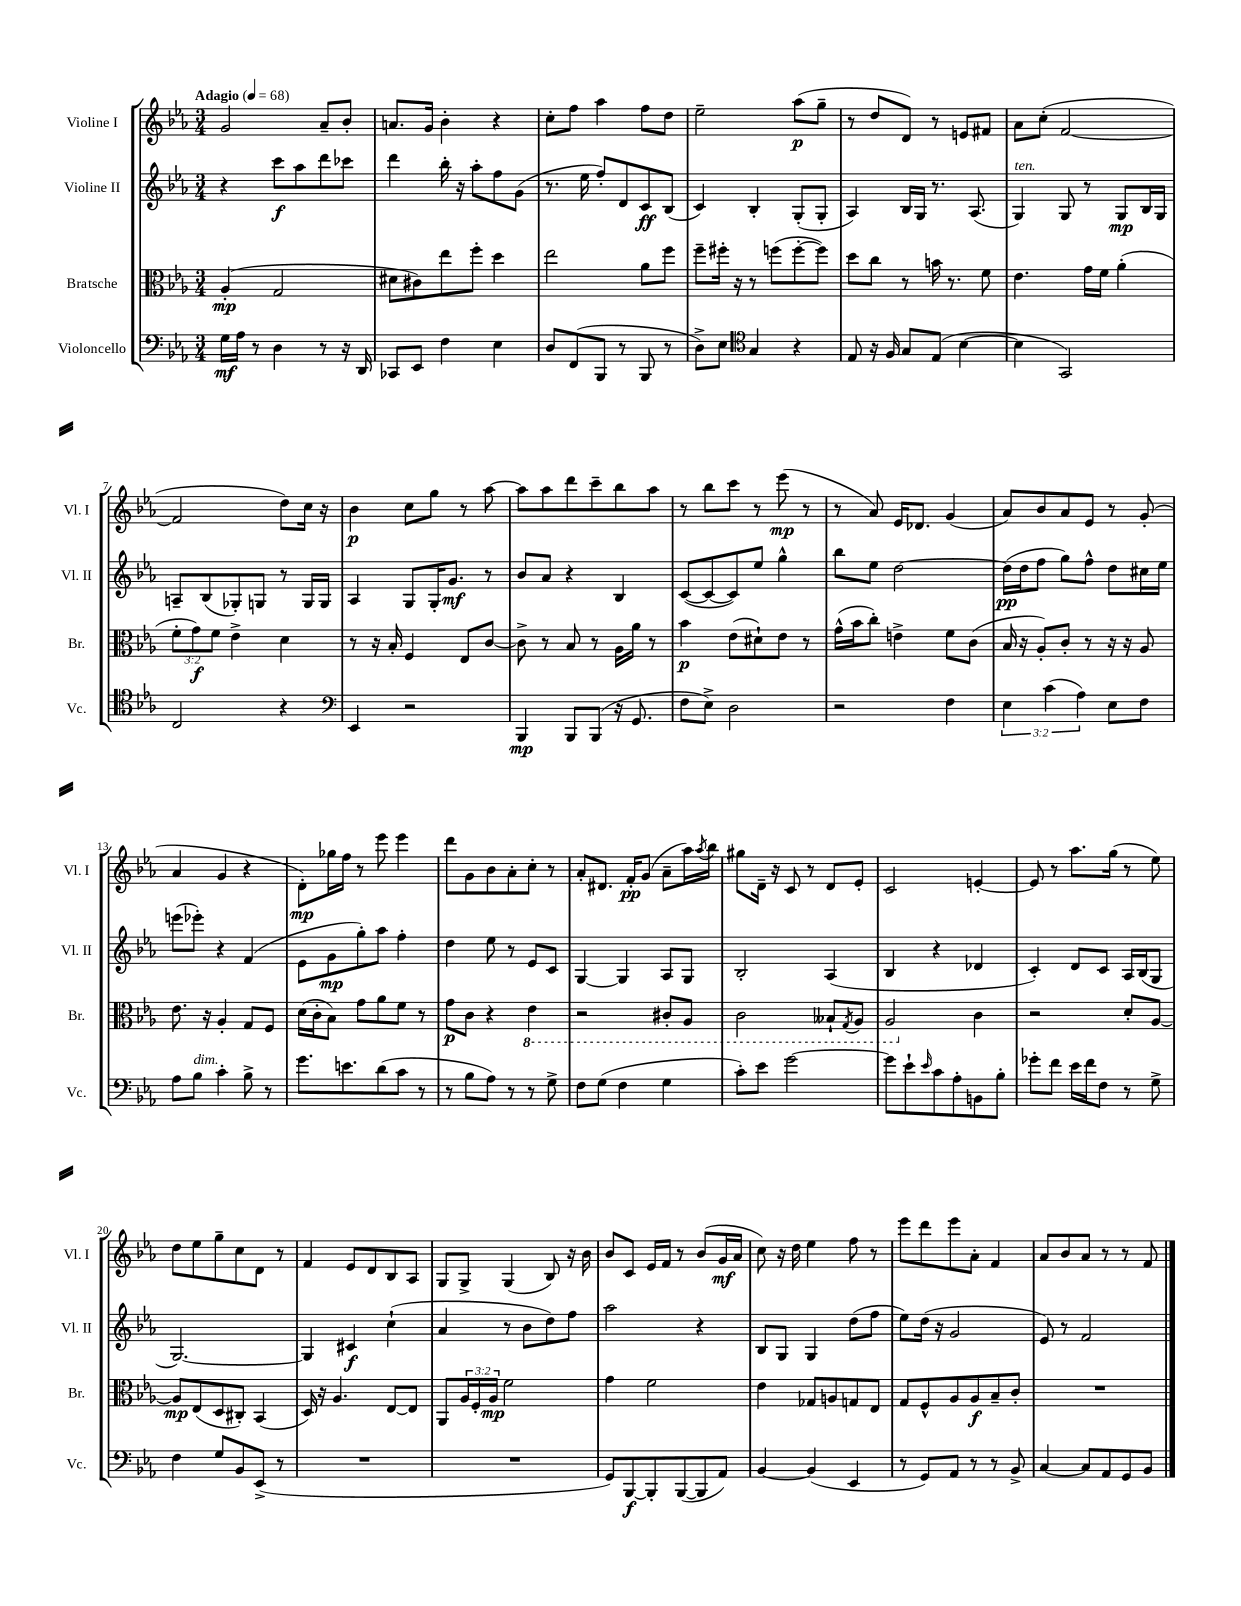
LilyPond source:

<<
\new StaffGroup <<
\new Staff = "s0" \with { instrumentName = "Violine I" shortInstrumentName = "Vl. I" } {
    \clef treble \key ees \major \numericTimeSignature \time 3/4 \tempo "Adagio" 4 = 68
    g'2 aes'8-- bes'8-. |
    a'8. g'16 bes'4-. r4 |
    c''8-. f''8 aes''4 f''8 d''8 |
    ees''2-- aes''8\p( g''8-- |
    r8 d''8 d'8) r8 e'8 fis'8 |
    aes'8 c''8-.( f'2~ |
    f'2 d''8) c''16 r16 |
    bes'4\p c''8 g''8 r8 aes''8~ |
    aes''8 aes''8 d'''8 c'''8-- bes''8 aes''8 |
    r8 bes''8 c'''8 r8 ees'''8\mp( r8 |
    r8 aes'8) ees'16 des'8. g'4( |
    aes'8) bes'8 aes'8 ees'8 r8 g'8-.( |
    aes'4 g'4 r4 |
    d'8-.\mp) ges''16 f''16 r8 ees'''8 ees'''4 |
    d'''8 g'8 bes'8 aes'8-. c''8-. r8 |
    aes'8-. dis'8. f'16-.\pp g'8( aes'8-- aes''16) \acciaccatura { aes''8 } bes''16 |
    gis''8 d'16-- r16 c'8 r8 d'8 ees'8-. |
    c'2 e'4~-. |
    e'8 r8 aes''8. g''16( r8 ees''8) |
    d''8 ees''8 g''8-- c''8 d'8 r8 |
    f'4 ees'8 d'8 bes8 aes8 |
    g8 g8-> g4( bes8) r16 bes'16 |
    bes'8 c'8 ees'16 f'16 r8 bes'8( g'16\mf aes'16 |
    c''8) r16 d''16 ees''4 f''8 r8 |
    ees'''8 d'''8 ees'''8 aes'8-. f'4 |
    aes'8 bes'8 aes'8 r8 r8 f'8 \bar "|." |
}
\new Staff = "s1" \with { instrumentName = "Violine II" shortInstrumentName = "Vl. II" } {
    \clef treble \key ees \major \numericTimeSignature \time 3/4
    r4 c'''8\f aes''8 d'''8 ces'''8 |
    d'''4 bes''16-. r16 aes''8-. f''8 g'8( |
    r8. ees''16 f''8-.) d'8 c'8\ff bes8( |
    c'4) bes4-. g8-.( g8-. |
    aes4) bes16 g16 r8. aes8.( |
    g4^\markup { \italic "ten." }) g8 r8 g8\mp bes16 g16 |
    a8-- bes8( ges8-.) g8 r8 g16 g16 |
    aes4 g8 g16-. g'8.\mf r8 |
    bes'8 aes'8 r4 bes4 |
    c'8~( c'8~ c'8) ees''8 g''4-^ |
    bes''8 ees''8 d''2~ |
    d''16\pp( d''16 f''8 g''8) f''8-^ d''8 cis''16 ees''16 |
    e'''8( ees'''8-.) r4 f'4( |
    ees'8 g'8\mp g''8-.) aes''8 f''4-. |
    d''4 ees''8 r8 ees'8 c'8 |
    g4~ g4 aes8 g8 |
    bes2-. aes4( |
    bes4 r4 des'4 |
    c'4-.) d'8 c'8 aes16 bes16( g8 |
    g2.~) |
    g4 cis'4\f c''4-!( |
    aes'4 r8 bes'8 d''8) f''8 |
    aes''2 r4 |
    bes8 g8 g4 d''8( f''8 |
    ees''8) d''16( r16 g'2 |
    ees'8) r8 f'2 \bar "|." |
}
\new Staff = "s2" \with { instrumentName = "Bratsche" shortInstrumentName = "Br." } {
    \clef alto \key ees \major \numericTimeSignature \time 3/4 \override Staff.TupletNumber.text = #tuplet-number::calc-fraction-text
    aes4-.\mp( g2 |
    dis'8 cis'8) ees''8 f''8-. d''4 |
    ees''2 aes'8 f''8 |
    f''8-- fis''16-. r16 r8 f''8( f''8~-. f''8) |
    d''8 c''8 r8 b'16 r8. f'8 |
    ees'4. g'16 f'16 aes'4-.( |
    \tuplet 3/2 { f'8-. g'8\f) f'8 } ees'4-> d'4 |
    r8 r16 bes16-. f4 ees8 c'8~ |
    c'8-> r8 bes8 r8 aes16 aes'16 r8 |
    bes'4\p ees'8( dis'8-!) ees'8 r8 |
    g'16-^( bes'16 c''8-.) e'4-> f'8 c'8( |
    bes16 r16 aes8-.) c'8-. r8 r16 r16 aes8 |
    ees'8. r16 aes4-. g8 f8 |
    d'16( c'16-. bes8) g'8 aes'8 f'8 r8 |
    g'8\p c'8 r4 \ottava #-1 ees4 |
    r2 cis8-. aes,8 |
    c2 beses,8-! \acciaccatura { g,8 } aes,8 |
    aes,2 \ottava #0 c'4 |
    r2 d'8-. aes8~ |
    aes8\mp ees8( d8 cis8-.) bes,4( |
    d16) r16 aes4. ees8~ ees8 |
    aes,8 \tuplet 3/2 { aes16 f16-. aes16\mp } f'2 |
    g'4 f'2 |
    ees'4 ges8 a8 g8 ees8 |
    g8 f8-^ aes8 aes8\f bes8-- c'8-. |
    R2. \bar "|." |
}
\new Staff = "s3" \with { instrumentName = "Violoncello" shortInstrumentName = "Vc." } {
    \clef bass \key ees \major \numericTimeSignature \time 3/4 \override Staff.TupletNumber.text = #tuplet-number::calc-fraction-text
    g16\mf aes16 r8 d4 r8 r16 d,16 |
    ces,8 ees,8 f4 ees4 |
    d8 f,8( bes,,8 r8 bes,,8 r8 |
    d8->) ees8 \clef tenor g4 r4 |
    ees8 r16 f16 g8 ees8( bes4~ |
    bes4 g,2) |
    c2 r4 |
    \clef bass ees,4 r2 |
    bes,,4\mp bes,,8 bes,,8( r16 g,8. |
    f8 ees8->) d2 |
    r2 f4 |
    \tuplet 3/2 { ees4 c'4( aes4) } ees8 f8 |
    aes8 bes8^\markup { \italic "dim." } c'4-. bes8-> r8 |
    g'8. e'8. d'8( c'8 r8 |
    r8 bes8 aes8) r8 r8 g8-> |
    f8 g8( f4 g4 |
    c'8-.) ees'8 g'2~ |
    g'8 ees'8-! \grace { ees'16 } c'8 aes8-. b,8 bes8-. |
    ges'8-. f'8 ees'16 f'16 f8 r8 g8-> |
    f4 g8 bes,8 ees,8->( r8 |
    R2. |
    R2. |
    g,8) bes,,8~\f bes,,8-. bes,,8~( bes,,8 aes,8) |
    bes,4~ bes,4( ees,4 |
    r8 g,8) aes,8 r8 r8 bes,8-> |
    c4~ c8 aes,8 g,8 bes,8 \bar "|." |
}
>>
>>
